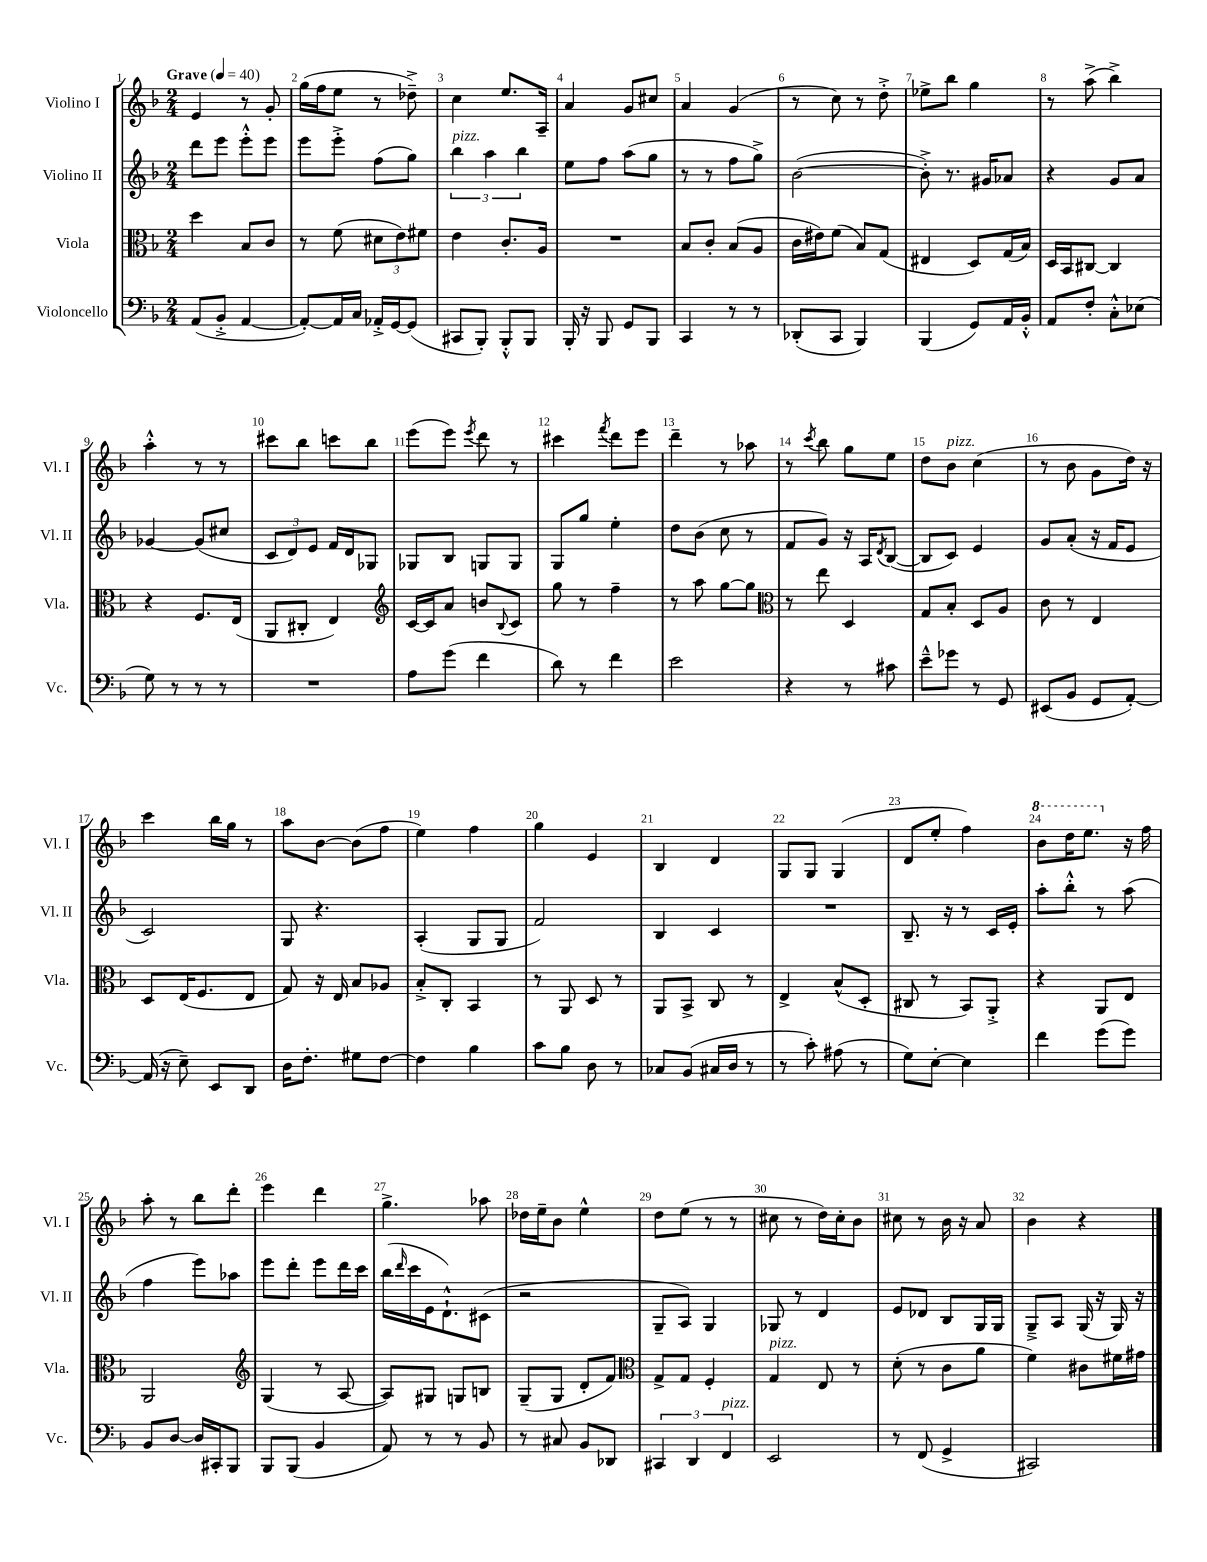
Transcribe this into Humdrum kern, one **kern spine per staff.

**kern	**kern	**kern	**kern
*part4	*part3	*part2	*part1
*staff4	*staff3	*staff2	*staff1
*I"Violoncello	*I"Viola	*I"Violino II	*I"Violino I
*I'Vc.	*I'Vla.	*I'Vl. II	*I'Vl. I
*clefF4	*clefC3	*clefG2	*clefG2
*k[b-]	*k[b-]	*k[b-]	*k[b-]
*M2/4	*M2/4	*M2/4	*M2/4
*MM40	*MM40	*MM40	*MM40
=1	=1	=1	=1
!	!	!	!LO:TX:a:B:t=Grave
(8AA/L	4dd\	8ddd\L	4e/
8BB-'^/J	.	8eee\J	.
[4AA/	8B-/L	8eee'^^\L	8r
.	8c/J	8eee\J	8g'/
=2	=2	=2	=2
8AA'/L_)	8r	8eee\L	(16gg\LL
.	.	.	16ff\J
16AA/L]	(8f\	8eee'^\J	8ee\J
16C/JJ	.	.	.
16AA-X'^/LL	12d#X\L	(8ff\L	8r
[16GG/J	.	.	.
.	12e\)	.	.
(8GG/J]	.	8gg\J)	8dd-X~^\)
.	12f#X\J	.	.
=3	=3	=3	=3
!	!	!LO:TX:a:i:t=pizz.	!
8CC#X/L	4e\	6bb-\	4cc\
8BBB-'/J)	.	.	.
.	.	6aa\	.
8BBB-'^^/L	8.c'/L	.	8.ee/L
.	.	6bb-\	.
8BBB-/J	.	.	.
.	16A/Jk	.	16A~/Jk
=4	=4	=4	=4
16BBB-'/	2r	8ee\L	4a/
16r	.	.	.
8BBB-/	.	8ff\J	.
8GG/L	.	(8aa\L	8g/L
8BBB-/J	.	8gg\J	8cc#X/J
=5	=5	=5	=5
4CC/	8B-/L	8r	4a/
.	8c'/J	8r	.
8r	(8B-/L	8ff\L	(4g/
8r	8A/J	8gg^\J)	.
=6	=6	=6	=6
(8DD-X'/L	16c\LL	([2b-\	8r
.	16e#X\J)	.	.
8CC/J	(8f\J	.	8cc\)
4BBB-/)	8B-/L)	.	8r
.	(8G/J	.	8dd'^\
=7	=7	=7	=7
(4BBB-/	4E#X/	8b-'^\])	8ee-X^\L
.	.	8.r	8bb-\J
8GG/L)	8D/L)	.	4gg\
.	.	16g#X/KL	.
16AA/L	(16G/L	8a-X/J	.
16BB-'^^/JJ	16B-/JJ)	.	.
=8	=8	=8	=8
8AA/L	16D/LL	4r	8r
.	16BB-/J	.	.
8F'/J	[8C#X/J	.	(8aa^\
8C'^^\L	4C#/]	8g/L	4bb-^\)
(8E-X\J	.	8a/J	.
!!LO:LB:g=z
=9	=9	=9	=9
8G\)	4r	[4g-X/	4aa'^^\
8r	.	.	.
8r	8.F/L	(8g-/L]	8r
8r	.	8cc#X/J	8r
.	(16E/Jk	.	.
=10	=10	=10	=10
2r	8AA/L	12c/L	8ccc#X\L
.	.	12d/)	.
.	8C#X'/J	.	8bb-\J
.	.	12e/J	.
.	4E/)	16f/LL	8cccn\L
.	.	16d/J	.
.	.	8G-X/J	8bb-\J
=11	=11	=11	=11
*	*clefG2	*	*
8A\L	[16c/LL	8G-X/L	(8eee\L
.	16c/J]	.	.
(8g\J	8a/J	8B-/J	8eee\J)
.	.	.	8qeee/
4f\	8bn/L	8Gn/L	8ddd\
.	8qqB-/	.	.
.	8c/J	8G/J	8r
=12	=12	=12	=12
8d\)	8gg\	8G/L	4ccc#X\
8r	8r	8gg/J	.
.	.	.	8qfff/
4f\	4ff~\	4ee'\	8ddd\L
.	.	.	8eee\J
=13	=13	=13	=13
2e\	8r	8dd\L	4ddd~\
.	8aa\	(8b-\J	.
.	[8gg\L	8cc\	8r
.	8gg\J]	8r	8aa-X\
=14	=14	=14	=14
*	*clefC3	*	*
4r	8r	8f/L	8r
.	.	.	8qccc/
.	8ee\	8g/J)	8bb-\
8r	4D/	16r	8gg\L
.	.	16A/KL	.
.	.	8qd/	.
8c#X\	.	([8B-/J	8ee\J
=15	=15	=15	=15
8e~^^\L	8G/L	8B-/L]	8dd\L
!	!	!	!LO:TX:a:i:t=pizz.
8g-X\J	8B-'/J	8c/J)	8b-\J
8r	8D/L	4e/	(4cc\
8GG/	8A/J	.	.
=16	=16	=16	=16
(8EE#X/L	8c\	8g/L	8r
8BB-/J	8r	(8a'/J	8b-\
8GG/L	4E/	16r	8g\L
.	.	16f/KL	.
[8AA'/J)	.	8e/J	16dd\Jk)
.	.	.	16r
!!LO:LB:g=z
=17	=17	=17	=17
(16AA/]	8D/L	2c/)	4ccc\
16r	.	.	.
8E~\)	(16E/K	.	.
.	8.F/	.	.
8EE/L	.	.	16bb-\LL
.	.	.	16gg\JJ
8DD/J	8E/J	.	8r
=18	=18	=18	=18
16D\KL	8G/)	8G/	8aa\L
8.F'\J	.	.	.
.	16r	4.r	[8b-\J
.	16E/	.	.
8G#X\L	8B-/L	.	(8b-\L]
[8F\J	8A-X/J	.	8ff\J
=19	=19	=19	=19
4F\]	8B-'^/L	(4A'/	4ee\)
.	8C'/J	.	.
4B-\	4BB-/	8G/L	4ff\
.	.	8G/J	.
=20	=20	=20	=20
8c\L	8r	2f/)	4gg\
8B-\J	8AA/	.	.
8D\	8D/	.	4e/
8r	8r	.	.
=21	=21	=21	=21
8C-X/L	8AA/L	4B-/	4B-/
(8BB-/J	8BB-^/J	.	.
16C#X/LL	8C/	4c/	4d/
16D/JJ	.	.	.
8r	8r	.	.
=22	=22	=22	=22
8r	4E^/	2r	8G/L
8c'\)	.	.	8G/J
(8A#X\	(8B-^^/L	.	(4G/
8r	8D'/J	.	.
=23	=23	=23	=23
8G\L)	8C#X/	8.B-~/	8d/L
[8E'\J	8r	.	8ee'/J
.	.	16r	.
4E\]	8BB-/L)	8r	4ff\)
.	8AA'^/J	16c/LL	.
.	.	16e'/JJ	.
=24	=24	=24	=24
*	*	*	*8va
4f\	4r	8aa'\L	8bb-\L
.	.	8bb-'^^\J	16ddd\K
.	.	.	8.eee\J
(8g\L	8AA/L	8r	.
*	*	*	*X8va
8g\J)	8E/J	(8aa\	16r
.	.	.	16ff\
!!LO:LB:g=z
=25	=25	=25	=25
8BB-/L	2AA/	4ff\	8aa'\
[8D/J	.	.	8r
16D/LL]	.	8eee\L)	8bb-\L
16CC#X'/J	.	.	.
8BBB-/J	.	8aa-X\J	8ddd'\J
=26	=26	=26	=26
*	*clefG2	*	*
8BBB-/L	(4G/	8eee\L	4eee\
(8BBB-/J	.	8ddd'\J	.
4BB-/	8r	8eee\L	4ddd\
.	[8A/	16ddd\L	.
.	.	16ccc\JJ	.
=27	=27	=27	=27
8AA/)	8A/L])	(16bb-\LL	4.gg^\
.	.	16qqddd/	.
.	.	16ccc\	.
8r	8G#X/J	16e\J	.
.	.	8.d`^^\)	.
8r	8Gn/L	.	.
8BB-/	8Bn/J	(8c#X\J	8aa-X\
=28	=28	=28	=28
8r	(8G~/L	2r	16dd-X\LL
.	.	.	16ee~\J
8C#X/	8G/J	.	8b-\J
8BB-/L	8d'/L	.	4ee^^\
8DD-X/J	8f/J)	.	.
=29	=29	=29	=29
*	*clefC3	*	*
6CC#X/	8G^/L	8G~/L	8dd\L
.	8G/J	8A/J)	(8ee\J
6DD/	.	.	.
.	4F'/	4G/	8r
!LO:TX:a:i:t=pizz.	!	!	!
6FF/	.	.	.
.	.	.	8r
=30	=30	=30	=30
!	!LO:TX:a:i:t=pizz.	!	!
2EE/	4G/	8G-X/	8cc#X\
.	.	8r	8r
.	8E/	4d/	16dd\LL)
.	.	.	16cc#'\J
.	8r	.	8b-\J
=31	=31	=31	=31
8r	(8d'\	8e/L	8cc#X\
(8FF/	8r	8d-X/J	8r
4GG^/	8c\L	8B-/L	16b-\
.	.	.	16r
.	8a\J	16G/L	8a/
.	.	16G/JJ	.
=32	=32	=32	=32
2CC#X/)	4f\)	8G~^/L	4b-\
.	.	8A/J	.
.	8c#X\L	(16G/	4r
.	.	16r	.
.	16f#X\L	16G/)	.
.	16g#X\JJ	16r	.
==	==	==	==
*-	*-	*-	*-
